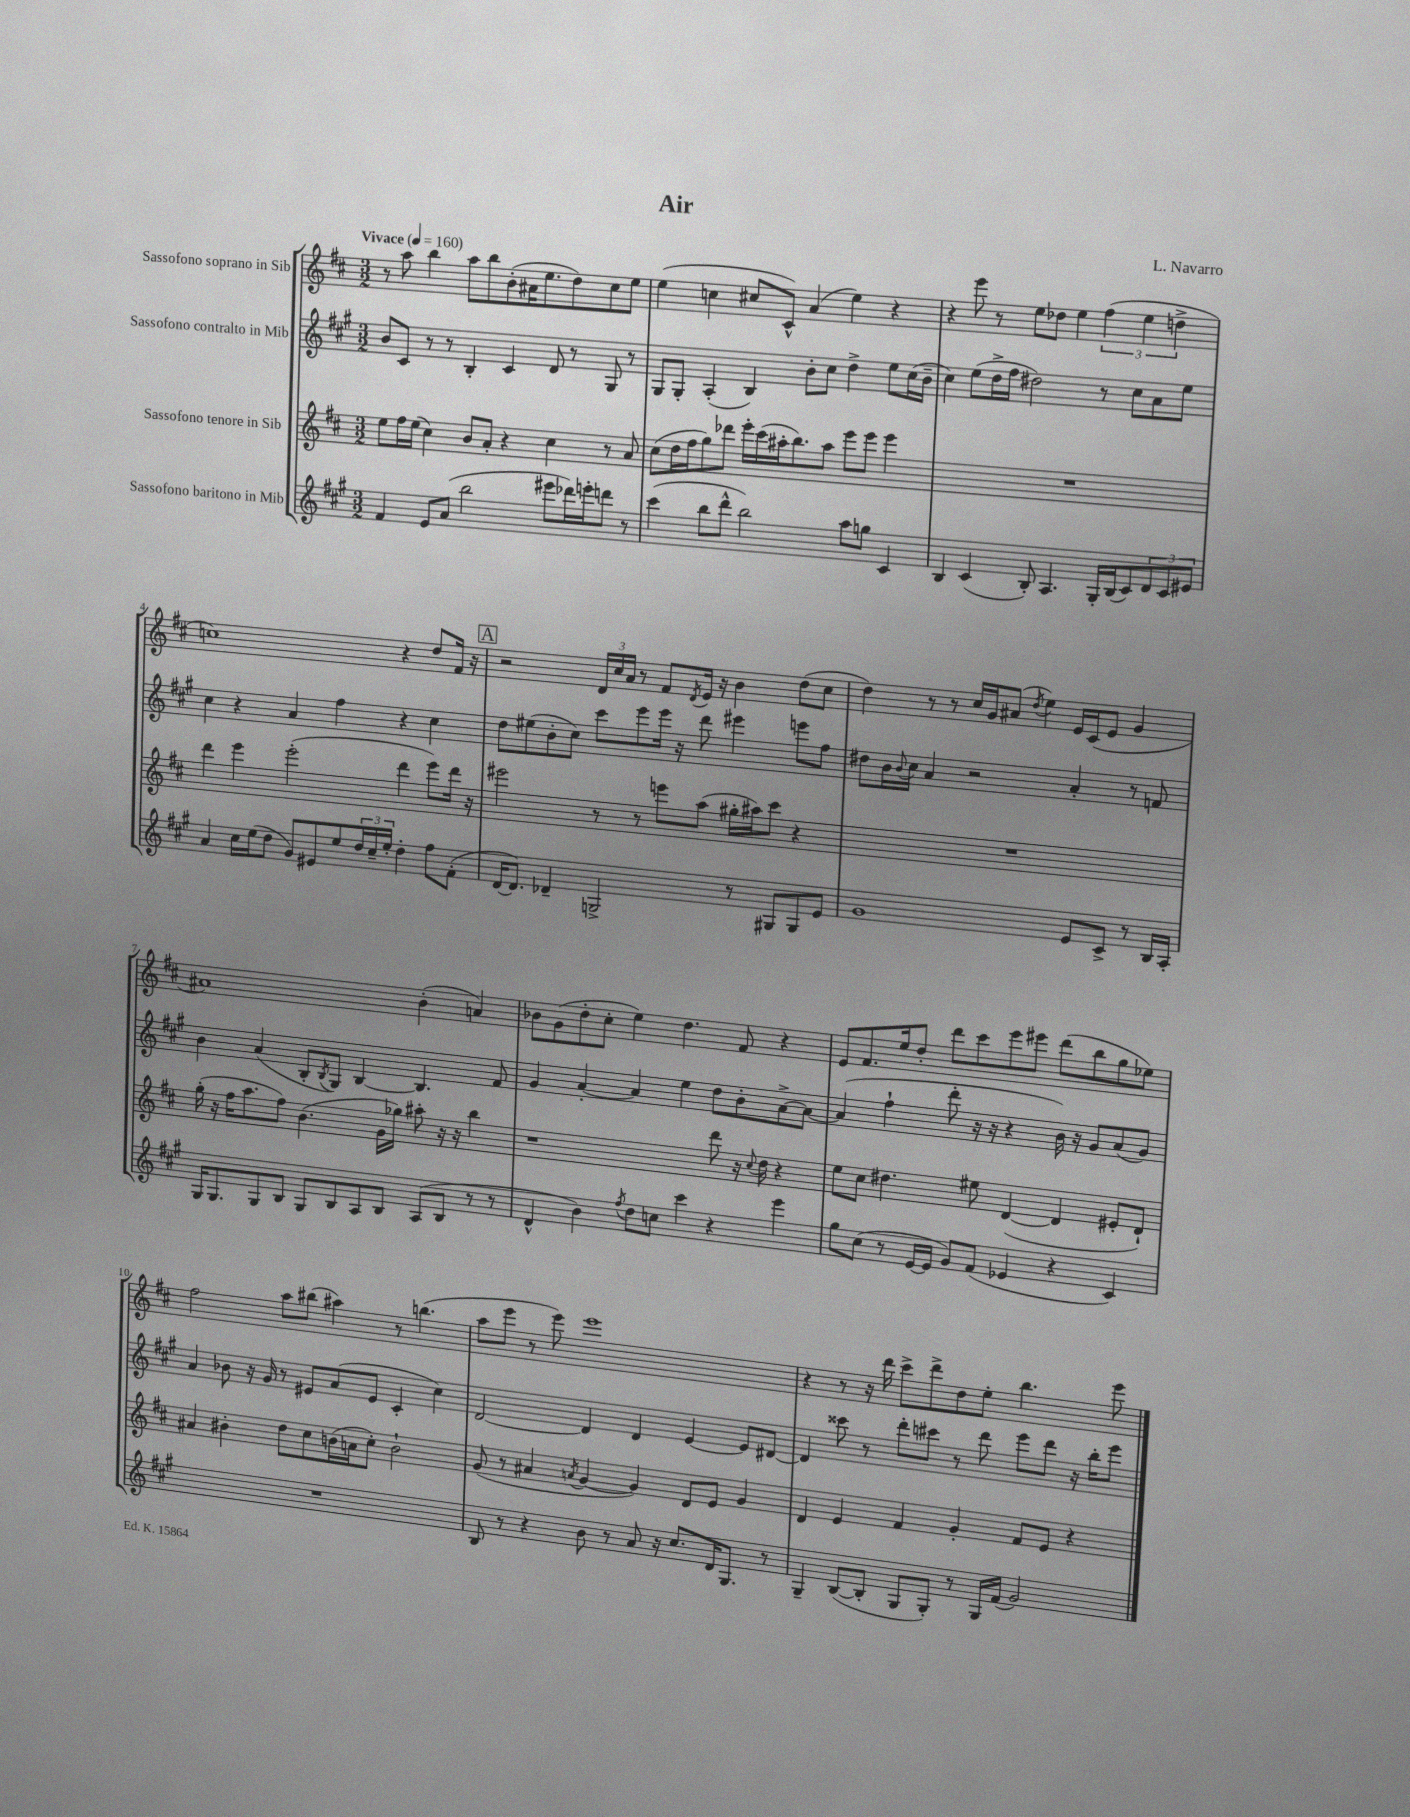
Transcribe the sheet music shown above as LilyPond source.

\header { title = "Air" composer = "L. Navarro" }
<<
\new StaffGroup <<
\new Staff = "s0" \with { instrumentName = "Sassofono soprano in Sib" } {
    \clef treble \key d \major \numericTimeSignature \time 3/2 \tempo "Vivace" 4 = 160
    r8 a''8 b''4 a''8 b''8 b'8-.( ais'16 e''8. d''8) cis''8 e''8 |
    e''4( c''4 cis''8 cis'8-^) a'4( e''4) r4 |
    r4 e'''8 r8 e''8 des''8 e''4 \tuplet 3/2 { fis''4( e''4 d''4-> } |
    c''1) r4 d''8 fis'16 r16 |
    \mark \markup { \box "A" } r2 \tuplet 3/2 { d'16 cis''16 a'16 } r8 fis'8 \acciaccatura { d'8 } e'16 r16 b'4 d''8( cis''8 |
    d''4) r8 r8 cis''16 g'16 ais'8( \acciaccatura { d''8 } e''4) e'16 cis'16( e'8 g'4 |
    ais'1) b'4-.( a'4) |
    bes'8 g'8( d''8-. cis''8-. e''4) d''4. fis'8 r4 |
    e'8 fis'8. e''16 d''8-. d'''8 cis'''8 e'''8 eis'''8 d'''8( b''8 g''8 ees''8) |
    fis''2 a''8 bis''8( ais''4) r8 b''4.( |
    a''8 e'''8 r8 e'''8) e'''1 |
    r4 r8 r16 d'''16 cis'''8-> d'''8-> d''8 e''8-. b''4. e'''8 \bar "|." |
}
\new Staff = "s1" \with { instrumentName = "Sassofono contralto in Mib" } {
    \clef treble \key a \major \numericTimeSignature \time 3/2
    b'8 cis'8 r8 r8 b4-. cis'4 d'8 r8 gis8 r8 |
    gis8 gis8-. a4-.( b4) b'8-. cis''8 d''4-> e''8 cis''16( b'16-- |
    cis''4) e''8( d''16-> fis''16 dis''2) r8 cis''8 a'8 e''8 |
    cis''4 r4 a'4 fis''4 r4 cis''4 |
    \mark \markup { \box "A" } d''8 eis''8( b'8-. cis''8) cis'''8 e'''8 e'''16 r16 d'''8 eis'''4 e'''8 fis''8 |
    dis''8 b'16 \appoggiatura { b'8 } cis''16 a'4 r2 a'4-. r8 f'8 |
    b'4 a'4( b8-. \acciaccatura { b8 } gis8) b4~ b4. fis'8 |
    gis'4 a'4~-. a'4 e''4 d''8 b'8-. a'8~-> a'8~ |
    a'4( fis''4-! d'''8-. r16 r16 r4 b'16) r16 gis'8 a'8( gis'8) |
    a'4 bes'8 r16 gis'16 r8 eis'8 a'8( eis'8 cis'4-. cis''4) |
    d'2~ d'4 d'4 e'4~ e'8 dis'8~ |
    dis'4 cisis'''8 r8 d'''8-. cis'''8 r8 d'''8 e'''8 d'''8 r16 b''16-. e'''8 \bar "|." |
}
\new Staff = "s2" \with { instrumentName = "Sassofono tenore in Sib" } {
    \clef treble \key d \major \numericTimeSignature \time 3/2
    e''8 fis''16 e''16( cis''4) b'8 a'8-. r4 cis''4 r8 a'8 |
    cis''8( d''16 fis''16 g''8) des'''8 e'''16-. cis'''16( ais''16-. b''8.) ais''8 e'''8 e'''8 e'''4 |
    R1. |
    d'''4 e'''4 e'''2-.( d'''4 e'''8) d'''16 r16 |
    \mark \markup { \box "A" } eis'''2 r8 r8 e'''8 a''8( gis''16-. ais''16) cis'''8 r4 |
    R1. |
    g''16-.( r16 fis''16 a''8. fis''8) b'4.( g'16 ges''16) ais''8-. r16 r16 b''4 |
    r1 d'''8 r16 \appoggiatura { cis''8 } d''16 r4 |
    e''8 cis''8 dis''4. eis''8 d'4~( d'4 eis'8-. d'8-!) |
    ais'4 bis'4-. d''8 cis''8 b'16( a'16 cis''8-.) b'2-! |
    g'8( r8 ais'4 \acciaccatura { a'8 } g'4~ g'4) d'8 e'8 g'4 |
    d'4 e'4 fis'4 g'4-. fis'8 e'8 r4 \bar "|." |
}
\new Staff = "s3" \with { instrumentName = "Sassofono baritono in Mib" } {
    \clef treble \key a \major \numericTimeSignature \time 3/2
    fis'4 e'8 a'8( b''2 eis'''8 des'''16) e'''16-. d'''8 r8 |
    cis'''4( b''8 d'''8-^ b''2) a''8 g''8 cis'4 |
    b4 cis'4( b8-.) a4. gis16-. b16( cis'8) \tuplet 3/2 { d'8 cis'8 eis'8 } |
    a'4 cis''16 e''16( d''8 gis'8) eis'8 e''8 \tuplet 3/2 { d''16 cis''16-- e''16-. } d''4-. fis''8 fis'8-.( |
    \mark \markup { \box "A" } d'16~ d'8.) des'4-- g2-> r8 gis8 gis8 e'8 |
    gis'1 e'8 cis'8-> r8 b16 a16-. |
    gis16 gis8. gis8 b8 gis8 b8 a8 b8 a8( b8 r8 r8 |
    d'4-^ b'4) \acciaccatura { fis''8 } d''8 c''8 cis'''4 r4 e'''4 |
    gis''8 cis''8( r8 e'16~ e'16 gis'8) fis'8( ees'4 r4 cis'4) |
    R1. |
    b8 r8 r4 b'8 r8 a'8 r16 cis''8. d'16 gis8. r8 |
    gis4-- b8~( b8-. gis8 gis8-.) r8 gis16 fis'16( gis'2) \bar "|." |
}
>>
>>
